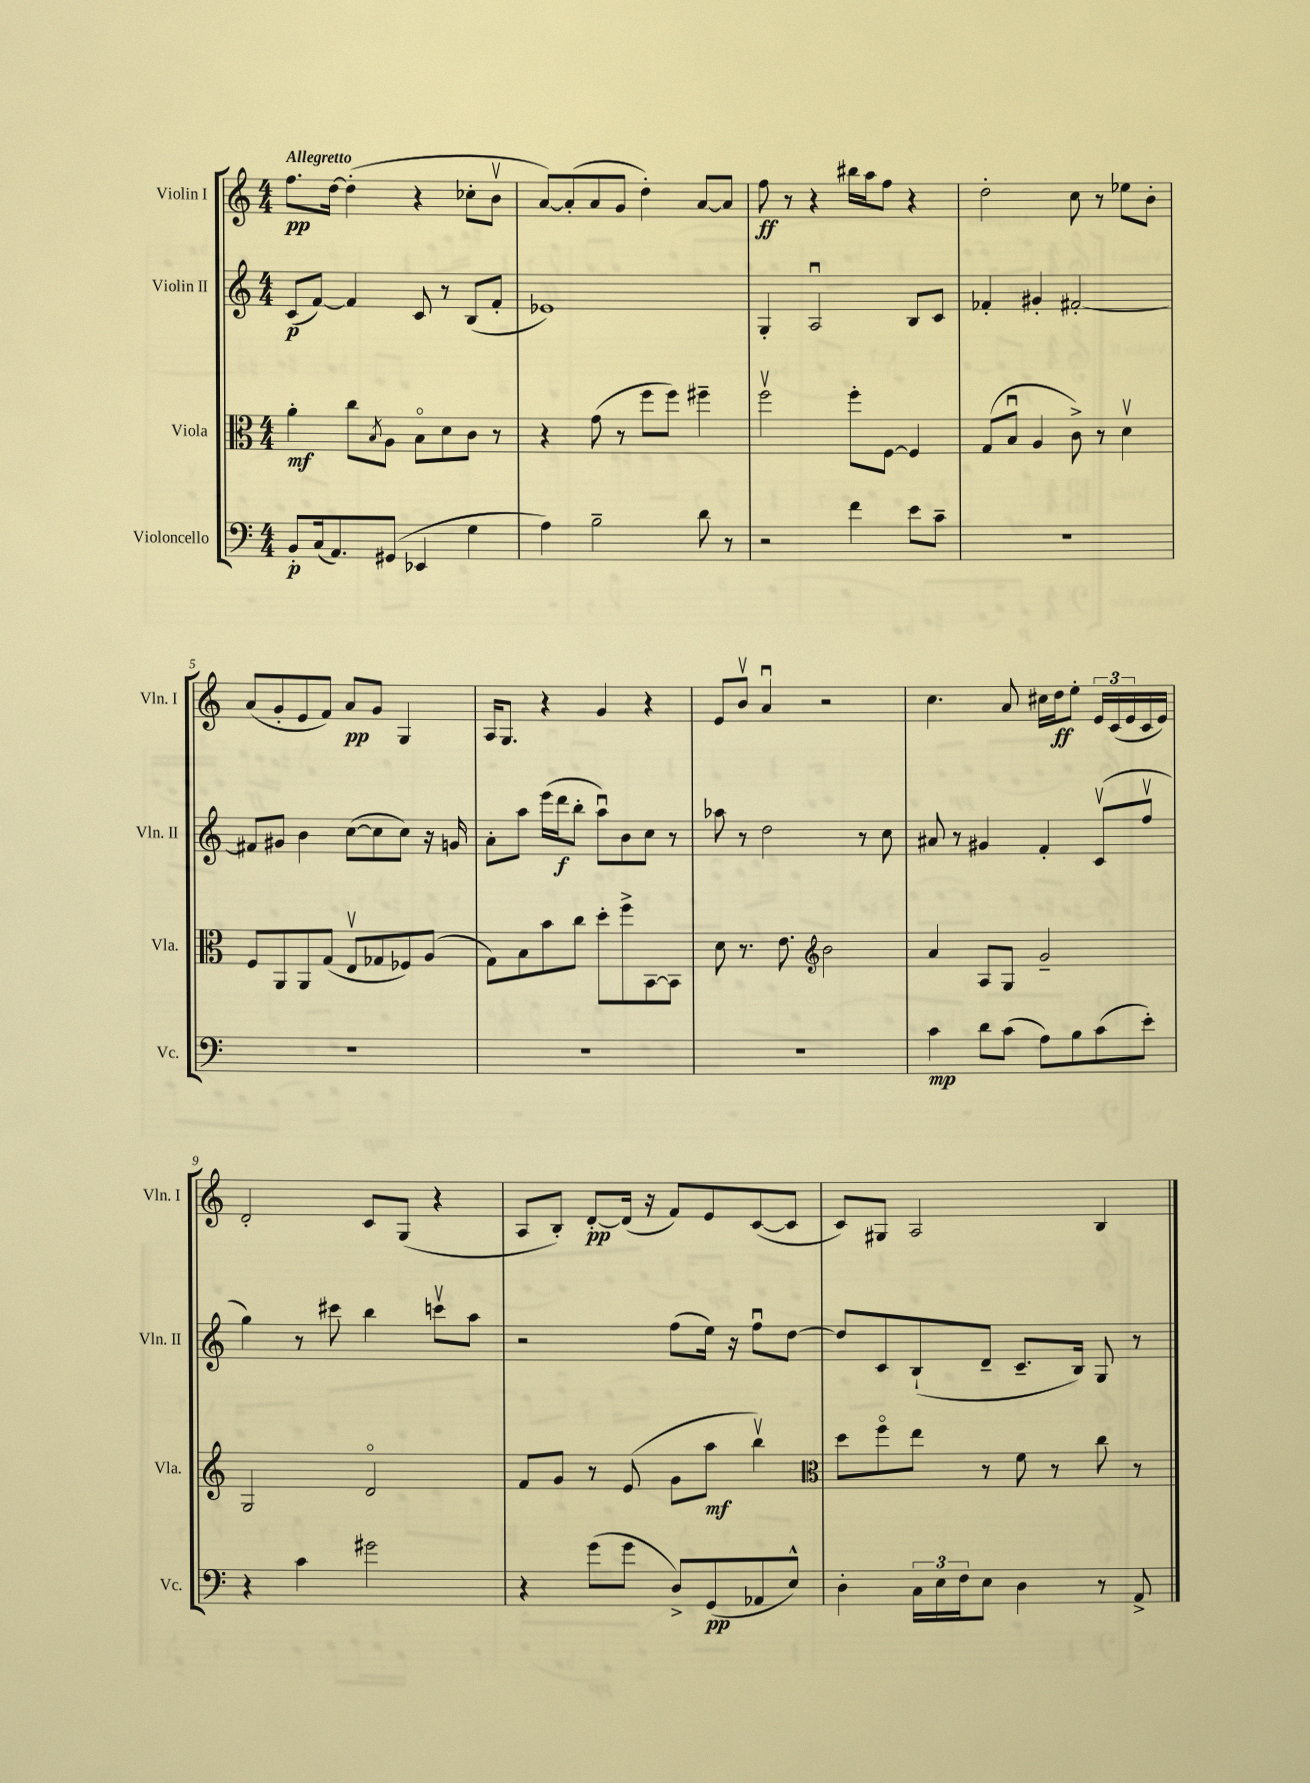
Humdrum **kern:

**kern	**dynam	**kern	**dynam	**kern	**dynam	**kern	**dynam
*part4	*part4	*part3	*part3	*part2	*part2	*part1	*part1
*staff4	*staff4	*staff3	*staff3	*staff2	*staff2	*staff1	*staff1
*I"Violoncello	*	*I"Viola	*	*I"Violin II	*	*I"Violin I	*
*I'Vc.	*	*I'Vla.	*	*I'Vln. II	*	*I'Vln. I	*
*clefF4	*	*clefC3	*	*clefG2	*	*clefG2	*
*k[]	*	*k[]	*	*k[]	*	*k[]	*
*M4/4	*	*M4/4	*	*M4/4	*	*M4/4	*
=1	=1	=1	=1	=1	=1	=1	=1
!	!	!	!	!	!	!LO:TX:a:B:t=Allegretto	!
8BB'/L	p	4a'\	mf	(8c/L	p	8.ff\L	pp
(16C/k	.	.	.	[8f/J)	.	.	.
8.AA/)	.	.	.	.	.	[16dd\Jk	.
.	.	8cc\L	.	4f/]	.	(4dd'\]	.
.	.	8qB/	.	.	.	.	.
(8GG#X/J	.	8A\J	.	.	.	.	.
4EE-X/	.	8B\L	.	8c/	.	4r	.
.	.	8d\	.	8r	.	.	.
4G\	.	8c\J	.	(8B/L	.	8cc-X'\L	.
.	.	8r	.	8f'/J	.	8bv\J	.
=2	=2	=2	=2	=2	=2	=2	=2
4A\)	.	4r	.	1e-X)	.	[8a/L)	.
.	.	.	.	.	.	(8a'/]	.
2B~\	.	(8g\	.	.	.	8a/	.
.	.	8r	.	.	.	8g/J	.
.	.	8ff\L	.	.	.	4dd'\)	.
.	.	8ff\J)	.	.	.	.	.
8d\	.	4ff#X~\	.	.	.	[8a/L	.
8r	.	.	.	.	.	8a/J]	.
=3	=3	=3	=3	=3	=3	=3	=3
2r	.	2ffv\	.	4G'/	.	8ff\	ff
.	.	.	.	.	.	8r	.
.	.	.	.	2Au/	.	4r	.
4f\	.	8ff'\L	.	.	.	16bb#X\LL	.
.	.	.	.	.	.	16aa\J	.
.	.	[8F\J	.	.	.	8ff\J	.
8e\L	.	4F/]	.	8B/L	.	4r	.
8c~\J	.	.	.	8c/J	.	.	.
=4	=4	=4	=4	=4	=4	=4	=4
1r	.	(8G/L	.	4f-X'/	.	2dd'\	.
.	.	8Bu/J	.	.	.	.	.
.	.	4A/	.	4g#X'/	.	.	.
.	.	8c^\)	.	[2f#X'/	.	8cc\	.
.	.	8r	.	.	.	8r	.
.	.	4dv\	.	.	.	8ee-X\L	.
.	.	.	.	.	.	8b'\J	.
!!LO:LB:g=z
=5	=5	=5	=5	=5	=5	=5	=5
1r	.	8F/L	.	8f#X/L]	.	(8a/L	.
.	.	8AA/	.	8g#X/J	.	8g'/	.
.	.	8AA/	.	4b\	.	8e/	.
.	.	(8G/J	.	.	.	8f/J)	.
.	.	8Ev/L	.	([8cc\L	.	8a/L	pp
.	.	8G-X/	.	8cc\]	.	8g/J	.
.	.	8F-X/)	.	8cc\J)	.	4G/	.
.	.	(8A/J	.	16r	.	.	.
.	.	.	.	16gn/	.	.	.
=6	=6	=6	=6	=6	=6	=6	=6
1r	.	8G\L)	.	8a'\L	.	16A/KL	.
.	.	.	.	.	.	8.G/J	.
.	.	8B\	.	8aa\J	.	.	.
.	.	8b\	.	(16eee\LL	.	4r	.
.	.	.	.	16ddd\J	f	.	.
.	.	8cc\J	.	8bb'\J	.	.	.
.	.	8dd'\L	.	8aau\L)	.	4g/	.
.	.	8ff^\	.	8b\	.	.	.
.	.	[8BB\	.	8cc\J	.	4r	.
.	.	8BB\J]	.	8r	.	.	.
=7	=7	=7	=7	=7	=7	=7	=7
1r	.	8d\	.	8aa-X\	.	8e/L	.
.	.	8.r	.	8r	.	8bv/J	.
.	.	.	.	2dd\	.	4au/	.
.	.	8.e\	.	.	.	.	.
*	*	*clefG2	*	*	*	*	*
.	.	2b\	.	.	.	2r	.
.	.	.	.	8r	.	.	.
.	.	.	.	8cc\	.	.	.
=8	=8	=8	=8	=8	=8	=8	=8
4c\	mp	4a/	.	8a#X/	.	4.cc\	.
.	.	.	.	8r	.	.	.
8d\L	.	8A/L	.	4g#X/	.	.	.
(8c\J	.	8G/J	.	.	.	8a/	.
8A\L)	.	2g~/	.	4f'/	.	16cc#X\LL	.
.	.	.	.	.	.	16dd\J	ff
8B\	.	.	.	.	.	8ee'\J	.
(8c\	.	.	.	(8cv/L	.	24e/LL	.
.	.	.	.	.	.	(24c/	.
.	.	.	.	.	.	24e/	.
8e'\J)	.	.	.	8ffv/J	.	16c/	.
.	.	.	.	.	.	16e/JJ)	.
!!LO:LB:g=z
=9	=9	=9	=9	=9	=9	=9	=9
4r	.	2G/	.	4gg\)	.	2d'/	.
4c\	.	.	.	8r	.	.	.
.	.	.	.	8ccc#X\	.	.	.
2g#X\	.	2d/	.	4bb\	.	8c/L	.
.	.	.	.	.	.	(8G/J	.
.	.	.	.	8cccnv\L	.	4r	.
.	.	.	.	8aa\J	.	.	.
=10	=10	=10	=10	=10	=10	=10	=10
4r	.	8f/L	.	2r	.	8A/L	.
.	.	8g/J	.	.	.	8B'/J)	.
(8g\L	.	8r	.	.	.	[8d'/L	pp
8g\J	.	(8e/	.	.	.	(16d/Jk]	.
.	.	.	.	.	.	16r	.
8D^/L)	.	8g\L	.	(8ff\L	.	8f/L)	.
(8GG/	pp	8aa\J	mf	16ee\Jk)	.	8e/	.
.	.	.	.	16r	.	.	.
8AA-X/	.	4bbv\)	.	8ffu\L	.	([8c/	.
8E^^/J)	.	.	.	[8dd\J	.	8c/J]	.
=11	=11	=11	=11	=11	=11	=11	=11
*	*	*clefC3	*	*	*	*	*
4D'\	.	8dd\L	.	8dd/L]	.	8c/L)	.
.	.	8ff\	.	8c/	.	8G#X/J	.
24C\LL	.	8ee\J	.	(8B`/	.	2A/	.
24E\	.	.	.	.	.	.	.
24F\J	.	.	.	.	.	.	.
8E\J	.	8r	.	8d~/J	.	.	.
4D\	.	8f\	.	8.c~/L	.	.	.
.	.	8r	.	.	.	.	.
.	.	.	.	16B/Jk)	.	.	.
8r	.	8cc\	.	8G/	.	4B/	.
8AA^/	.	8r	.	8r	.	.	.
==	==	==	==	==	==	==	==
*-	*-	*-	*-	*-	*-	*-	*-
